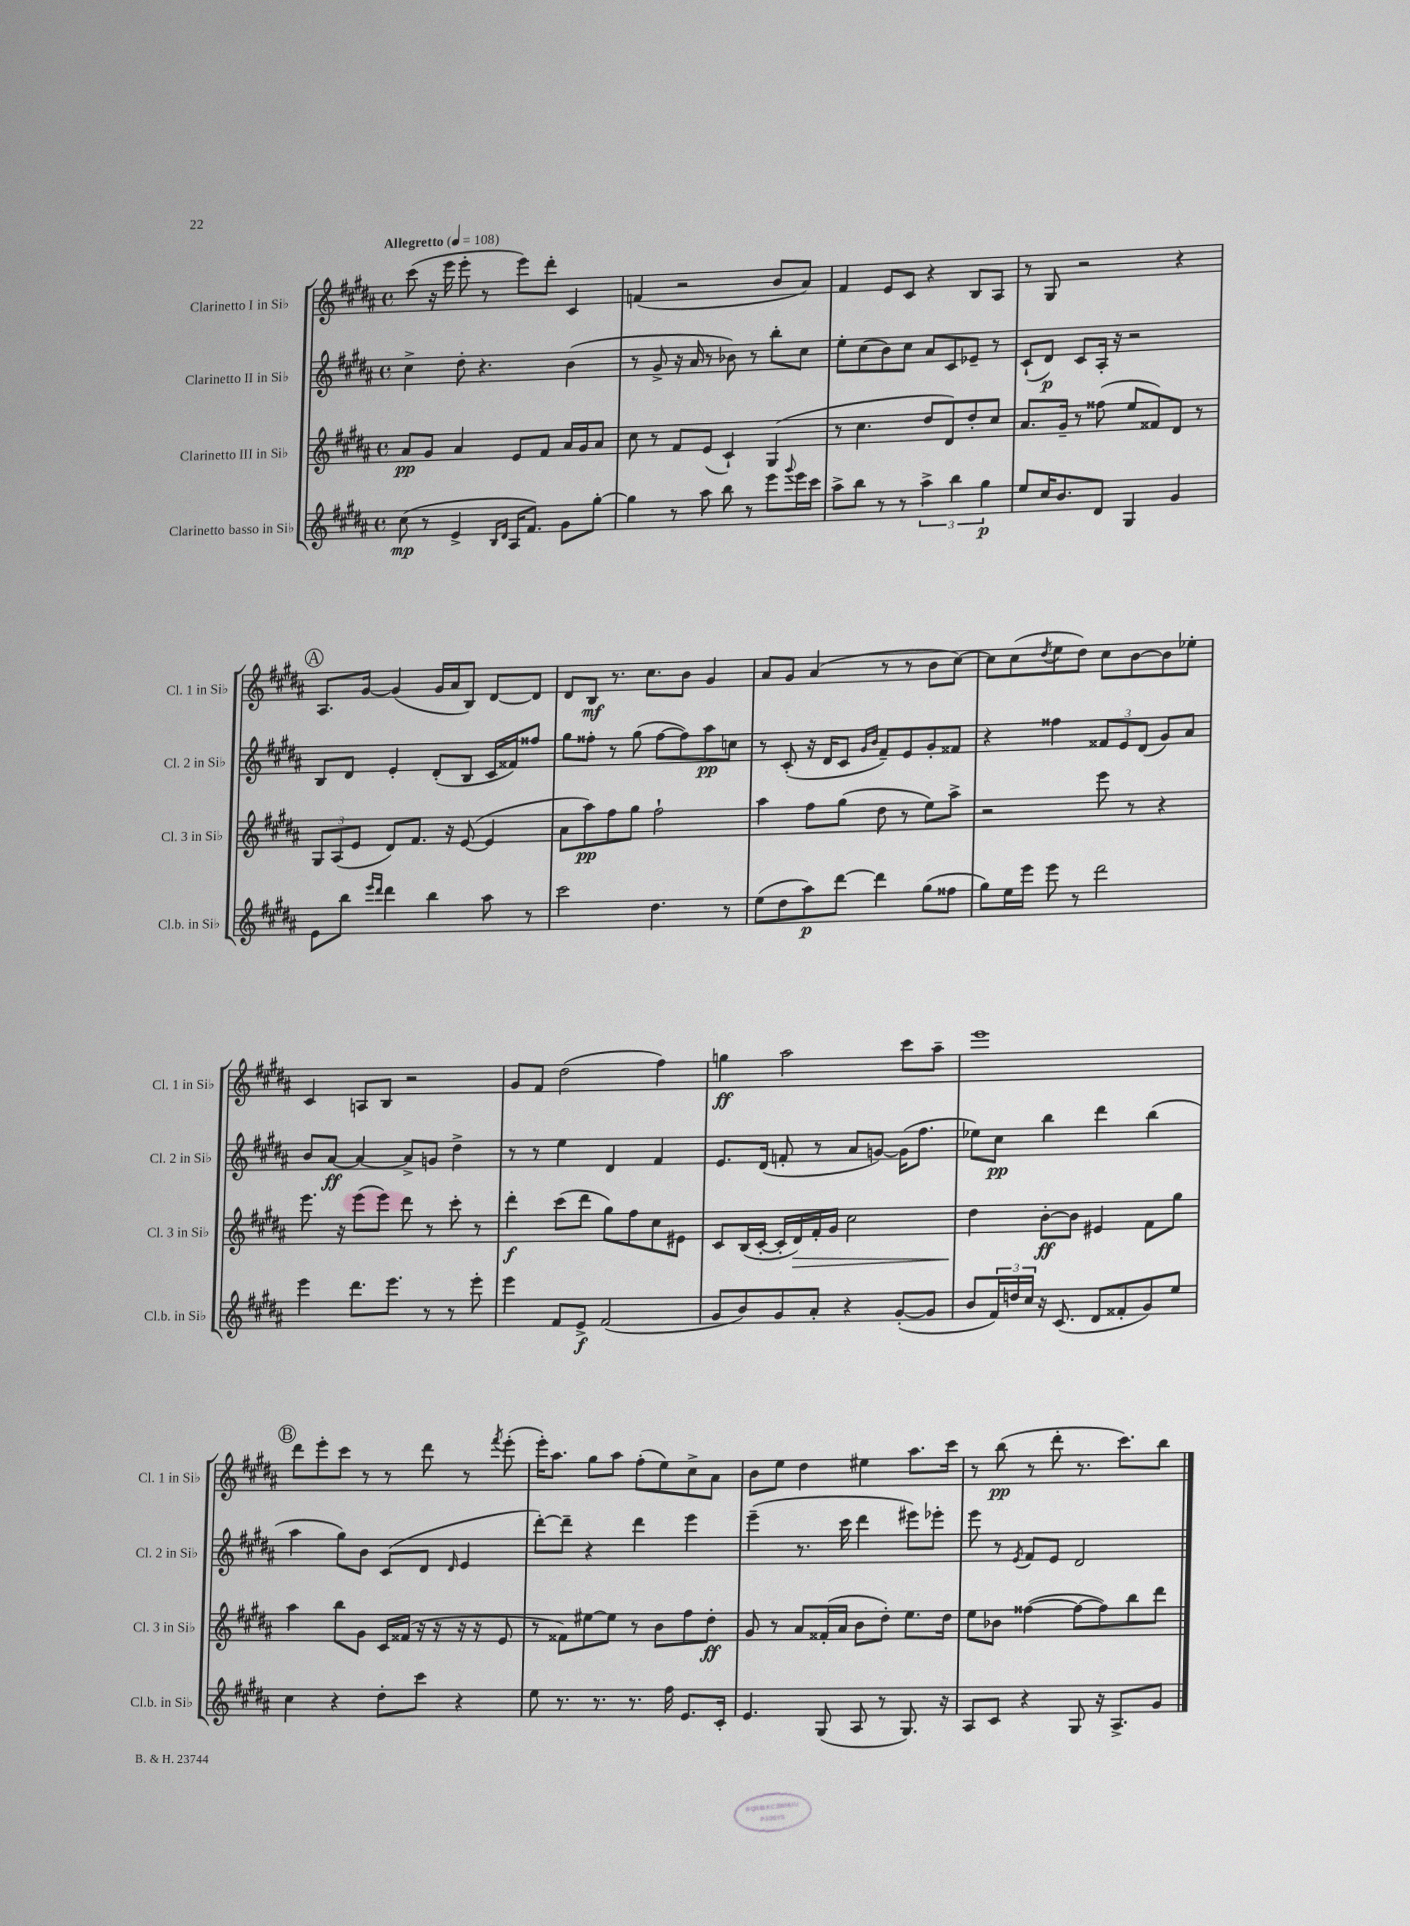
<<
\new StaffGroup <<
\new Staff = "s0" \with { instrumentName = "Clarinetto I in Sib" shortInstrumentName = "Cl. 1 in Sib" } {
    \clef treble \key b \major \defaultTimeSignature \time 4/4 \tempo "Allegretto" 4 = 108
    cis'''8( r16 e'''16 e'''8-. r8 e'''8) dis'''8-. cis'4 |
    f'4( r2 b'8 ais'8) |
    fis'4 e'8 cis'8 r4 b8 ais8 |
    r8 gis8 r2 r4 |
    \mark \markup { \circle "A" } ais8. gis'16~ gis'4( gis'16 ais'16 b8) dis'8~ dis'8 |
    dis'8 b8\mf r8. cis''8. b'8 gis'4 |
    ais'8 gis'8 ais'4( r8 r8 b'8 cis''8~) |
    cis''8 cis''8( \acciaccatura { dis''8 } e''8 dis''8) cis''8 b'8~ b'8 ees''8-. |
    cis'4 a8 b8 r2 |
    gis'8 fis'8 dis''2( fis''4) |
    g''4\ff ais''2 cis'''8 ais''8-- |
    e'''1 |
    \mark \markup { \circle "B" } dis'''8 e'''8-. cis'''8 r8 r8 dis'''8 r8 \acciaccatura { fis'''8 } e'''8-.( |
    e'''16-.) ais''8. gis''8 ais''8 fis''8-.( e''8) cis''8-> ais'8 |
    b'8 e''8 dis''4 eis''4 ais''8. cis'''16 |
    r8 b''8\pp( r8 dis'''8-. r8. cis'''8.) b''8 \bar "|." |
}
\new Staff = "s1" \with { instrumentName = "Clarinetto II in Sib" shortInstrumentName = "Cl. 2 in Sib" } {
    \clef treble \key b \major \defaultTimeSignature \time 4/4
    cis''4-> dis''8-. r4. b'4( |
    r8 gis'8-> r16 ais'16 r8 bes'8) r8 b''8-. cis''8 |
    e''8-. cis''8( b'8) cis''8 ais'8 cis'8 ees'8-- r8 |
    cis'8-!( dis'8\p) cis'8 ais16-. r16 r2 |
    \mark \markup { \circle "A" } b8 dis'8 e'4-. dis'8-.( b8 cis'16 fisis'16) fisis''8 |
    gis''8 fisis''8-. r8 gis''8( fisis''8~ fisis''8) ais''8\pp c''8 |
    r8 cis'8-.( r16 dis'16 cis'8 \grace { gis'16 b'16 } fis'8--) e'8 gis'8-. fisis'8 |
    r4 fisis''4 \tuplet 3/2 { fisis'8 e'8 dis'8( } gis'8) ais'8 |
    b'8 ais'8~\ff ais'4~ ais'8-> g'8 dis''4-> |
    r8 r8 e''4 dis'4 fis'4 |
    e'8. dis'16( f'8-. r8 ais'8 g'8~) g'16( fis''8. |
    ees''8) cis''8\pp b''4 dis'''4 b''4( |
    \mark \markup { \circle "B" } ais''4 gis''8) b'8 cis'8( dis'8 \grace { dis'16 } e'4 |
    dis'''8~-.) dis'''8-- r4 dis'''4 e'''4 |
    e'''4--( r8. cis'''16 dis'''4 eis'''8) ees'''8-. |
    e'''8 r8 \acciaccatura { e'8 } fis'8 e'8 dis'2 \bar "|." |
}
\new Staff = "s2" \with { instrumentName = "Clarinetto III in Sib" shortInstrumentName = "Cl. 3 in Sib" } {
    \clef treble \key b \major \defaultTimeSignature \time 4/4
    ais'8\pp gis'8 ais'4 e'8 fis'8 ais'16 gis'16 ais'8 |
    cis''8 r8 fis'8 e'8( cis'4-!) gis4( |
    r8 cis''4. dis''8 dis'8) dis''8-. cis''8 |
    ais'8. gis'16-- r8 fisis''8( e''8 fisis'8) dis'8 r8 |
    \mark \markup { \circle "A" } \tuplet 3/2 { gis8 ais8( e'8 } dis'8) fis'8. r16 e'8~( e'4 |
    ais'8 ais''8\pp) fis''8 gis''8 fis''2-! |
    ais''4 fis''8 gis''8( dis''8 r8 e''8) ais''8-> |
    r2 e'''8 r8 r4 |
    e'''8. r16 e'''8( e'''8) dis'''8 r8 cis'''8-. r8 |
    dis'''4-.\f cis'''8( dis'''8 gis''8) fis''8 cis''8 eis'8 |
    cis'8 b16( cis'16~-. cis'16-. dis'16\>) fis'16-. gis'16 cis''2 |
    dis''4\! b'8~-.\ff b'8 eis'4 fis'8 gis''8 |
    \mark \markup { \circle "B" } ais''4 b''8 gis'8 cis'16 fisis'16( r16 r16 r16 r16 e'8 |
    r8 fisis'8) eis''8~ eis''8 r8 b'8 fis''8 dis''8-.\ff |
    gis'8 r8 ais'8 fisis'16-.( ais'16 b'8 dis''8-.) e''8. dis''16 |
    e''8 bes'8 fisis''4~( fisis''8~ fisis''8) b''8 dis'''8 \bar "|." |
}
\new Staff = "s3" \with { instrumentName = "Clarinetto basso in Sib" shortInstrumentName = "Cl.b. in Sib" } {
    \clef treble \key b \major \defaultTimeSignature \time 4/4
    cis''8\mp( r8 e'4-> \grace { b16 dis'16 } ais16 fis'8.) gis'8 gis''8~-. |
    gis''4 r8 ais''8 b''8 r8 e'''8 \appoggiatura { gis'''8 } e'''16 cis'''16 |
    ais''8-> b''8 r8 r8 \tuplet 3/2 { ais''4-> b''4 gis''4\p } |
    e''8 cis''16 b'8. dis'8 gis4 gis'4 |
    \mark \markup { \circle "A" } e'8 b''8 \grace { e'''16 dis'''16 } dis'''4 b''4 ais''8 r8 |
    cis'''2 dis''4. r8 |
    e''8( dis''8 ais''8\p) dis'''8~ dis'''4 gis''8( fisis''8 |
    gis''8) e''16 e'''16 e'''8 r8 dis'''2 |
    e'''4 dis'''8. e'''8. r8 r8 e'''8-. |
    e'''4 fis'8 e'8->\f fis'2( |
    gis'8 b'8) gis'8 ais'8-. r4 gis'8~-.( gis'8 |
    b'8 \tuplet 3/2 { fis'16) d''16 cis''16 } r16 cis'8.( dis'8 fisis'8-. gis'8) e''8 |
    \mark \markup { \circle "B" } cis''4 r4 dis''8-. cis'''8 r4 |
    e''8 r8. r8. r8. fis''16 e'8. cis'16-. |
    e'4. gis8( ais8 r8 gis8.) r16 |
    ais8 cis'8 r4 gis8 r16 ais8.-> gis'8 \bar "|." |
}
>>
>>
\layout { \context { \Score \remove "Bar_number_engraver" } }
